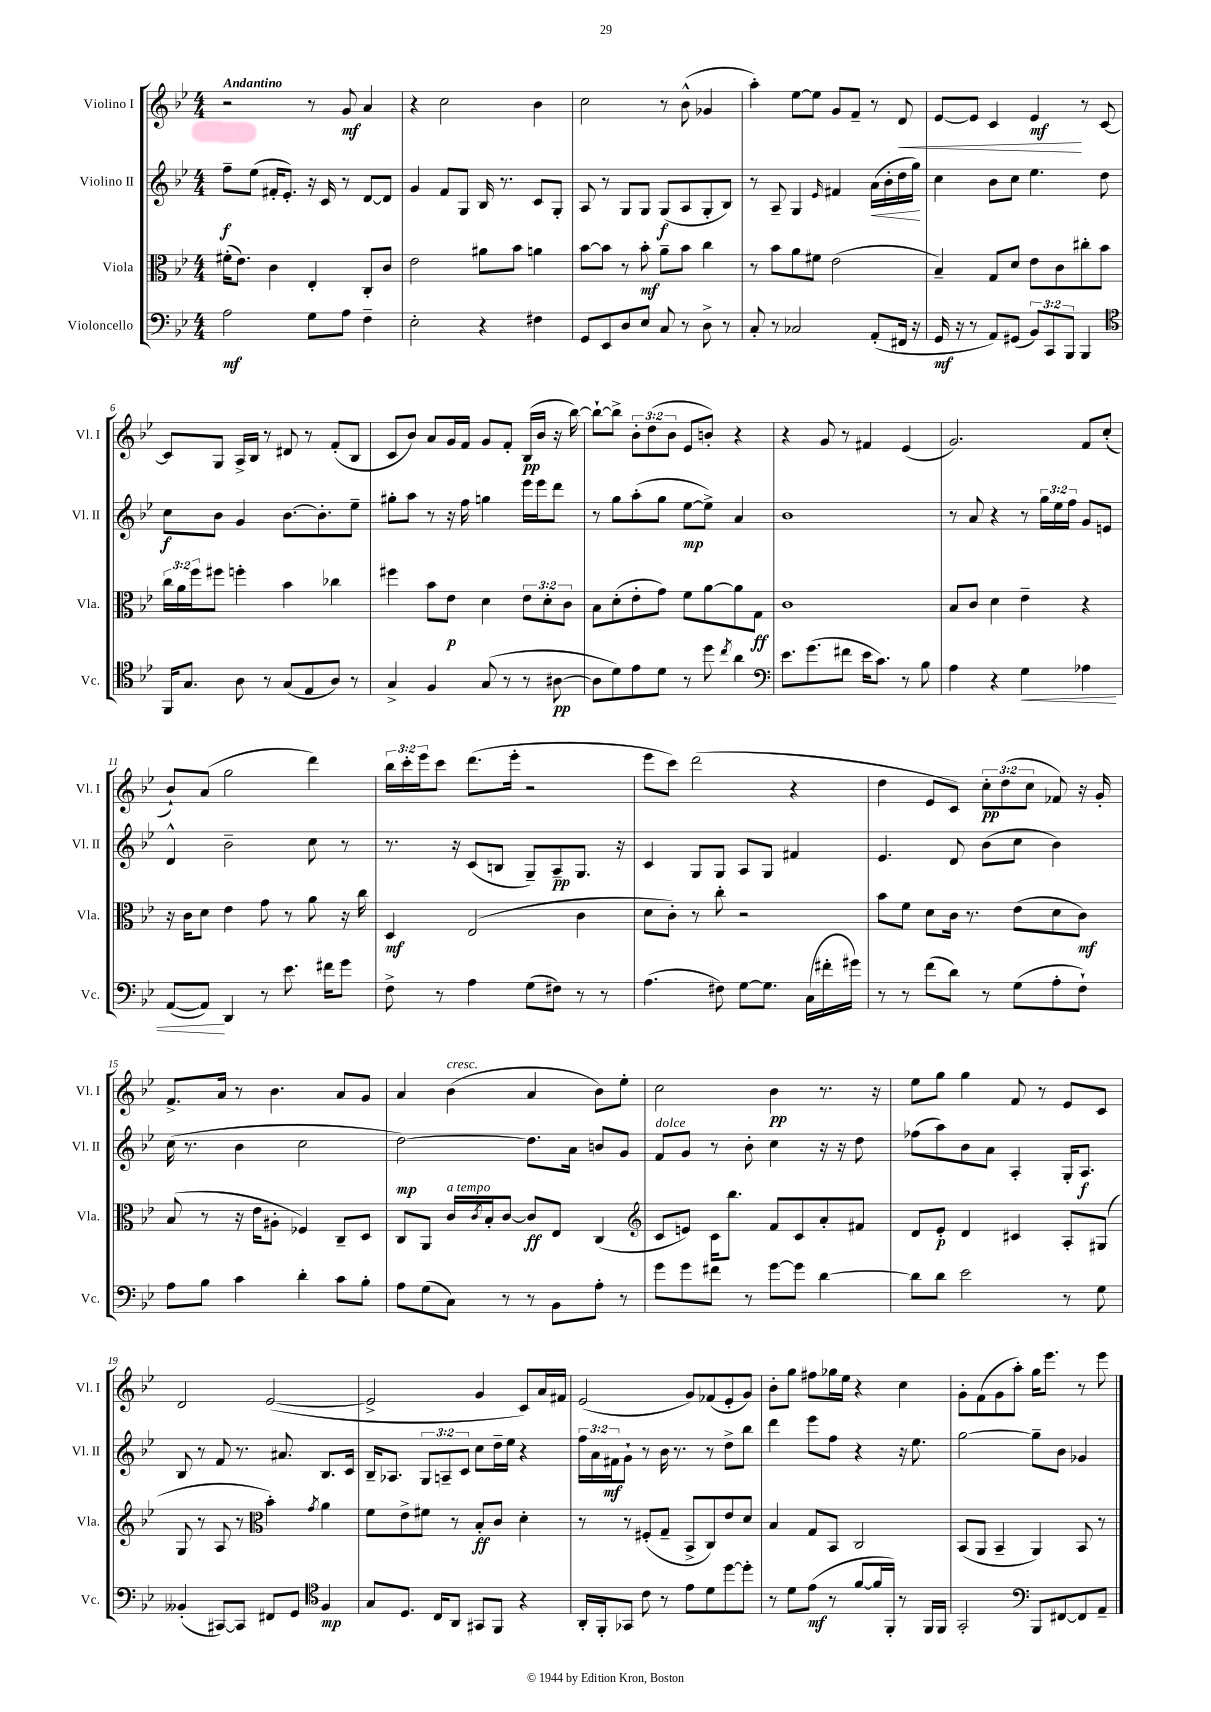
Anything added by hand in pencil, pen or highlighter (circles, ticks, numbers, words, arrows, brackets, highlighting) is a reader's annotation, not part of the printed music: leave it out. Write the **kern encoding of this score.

**kern	**dynam	**kern	**dynam	**kern	**dynam	**kern	**dynam
*part4	*part4	*part3	*part3	*part2	*part2	*part1	*part1
*staff4	*staff4	*staff3	*staff3	*staff2	*staff2	*staff1	*staff1
*I"Violoncello	*	*I"Viola	*	*I"Violino II	*	*I"Violino I	*
*I'Vc.	*	*I'Vla.	*	*I'Vl. II	*	*I'Vl. I	*
*clefF4	*	*clefC3	*	*clefG2	*	*clefG2	*
*k[b-e-]	*	*k[b-e-]	*	*k[b-e-]	*	*k[b-e-]	*
*M4/4	*	*M4/4	*	*M4/4	*	*M4/4	*
=1	=1	=1	=1	=1	=1	=1	=1
!	!	!	!	!	!	!LO:TX:a:B:t=Andantino	!
2A\	mf	(16f#X'\KL	.	8ff~\L	f	2r	.
.	.	8.e-\J)	.	.	.	.	.
.	.	.	.	(8ee-\J	.	.	.
.	.	4c\	.	16f#X'/KL	.	.	.
.	.	.	.	8.e-'/J)	.	.	.
8G\L	.	4E-'/	.	16r	.	8r	.
.	.	.	.	16c/	.	.	.
8A\J	.	.	.	8r	.	8g/	mf
4F~\	.	8C'/L	.	[8d/L	.	4a/	.
.	.	8c/J	.	8d/J]	.	.	.
=2	=2	=2	=2	=2	=2	=2	=2
2E-'\	.	2e-\	.	4g/	.	4r	.
.	.	.	.	8f/L	.	2cc\	.
.	.	.	.	8G/J	.	.	.
4r	.	8a#X\L	.	16B-/	.	.	.
.	.	.	.	8.r	.	.	.
.	.	8b-\J	.	.	.	.	.
4F#X\	.	4an\	.	8c/L	.	4b-\	.
.	.	.	.	8G'/J	.	.	.
=3	=3	=3	=3	=3	=3	=3	=3
8GG/L	.	[8b-\L	.	8A/	.	2cc\	.
8EE-/	.	8b-\J]	.	8r	.	.	.
8D/	.	8r	.	8G/L	.	.	.
8E-/J	.	8b-'\	mf	8G/J	.	.	.
8C/	.	8a~\L	.	(8G/L	f	8r	.
8r	.	8b-\J	.	8A/	.	(8b-^^\	.
8D^\	.	4cc\	.	8G'/	.	4g-X/	.
8r	.	.	.	8B-/J)	.	.	.
=4	=4	=4	=4	=4	=4	=4	=4
8C'/	.	8r	.	8r	.	4aa'\)	.
8r	.	8b-\L	.	8A~/	.	.	.
2C-X/	.	8a\	.	4G/	.	[8ee-\L	.
.	.	8f#X\J	.	.	.	8ee-\J]	.
.	.	.	.	16qqe-/	.	.	.
.	.	(2e-\	.	4f#X/	.	8g/L	.
.	.	.	.	.	.	8f~/J	.
!	!	!	!	!	!LO:HP:b	!	!
(8AA'/L	.	.	.	(16a\LL	<	8r	.
.	.	.	.	16b-'\	.	.	.
!	!	!	!	!	!	!	!LO:HP:b
16FF#X/Jk	.	.	.	16dd\	.	8d/	<
16r	.	.	.	16gg\JJ)	.	.	.
.	.	.	.	.	[	.	.
=5	=5	=5	=5	=5	=5	=5	=5
16GG/	mf	4B-~/)	.	4cc\	.	[8e-/L	.
16r	.	.	.	.	.	.	.
8r	.	.	.	.	.	8e-/J]	.
8AA/L)	.	8G/L	.	8b-\L	.	4c/	.
(8GG#X/J	.	8d/J	.	8cc\J	.	.	.
12BB-/L)	.	8e-\L	.	4.ee-\	.	4e-/	mf
12CC/	.	.	.	.	.	.	.
.	.	8c\	.	.	.	.	.
12BBB-/J	.	.	.	.	.	.	.
4BBB-/	.	8cc#X'\	.	.	.	8r	[
.	.	8b-\J	.	8dd\	.	[8c/	.
!!LO:LB:g=z
=6	=6	=6	=6	=6	=6	=6	=6
*clefC4	*	*	*	*	*	*	*
16FF/KL	.	24cc\LL	.	8cc\L	f	8c/L]	.
.	.	24a\	.	.	.	.	.
8.G/J	.	.	.	.	.	.	.
.	.	24ff\J	.	.	.	.	.
.	.	8ff#X\J	.	8b-\J	.	8G/J	.
8A\	.	4ffn'\	.	4g/	.	16A^/LL	.
.	.	.	.	.	.	16B-/JJ	.
8r	.	.	.	.	.	8r	.
(8G/L	.	4b-\	.	[8.b-\L	.	8d#X/	.
8E-/	.	.	.	.	.	8r	.
.	.	.	.	8.b-'\]	.	.	.
8A/J)	.	4cc-X\	.	.	.	(8f'/L	.
8r	.	.	.	8ee-~\J	.	8B-/J	.
=7	=7	=7	=7	=7	=7	=7	=7
4G^/	.	4ff#X\	.	8gg#X'\L	.	8c/L	.
.	.	.	.	8aa\J	.	8b-/J)	.
4F/	.	8b-\L	.	8r	.	8a/L	.
.	.	8e-\J	p	16r	.	16g/L	.
.	.	.	.	16ff\	.	16f/JJ	.
(8G/	.	4d\	.	4ggn\	.	8g/L	.
8r	.	.	.	.	.	8f'/J	.
8r	.	12e-\L	.	16eee-\LL	.	(16B-/LL	pp
.	.	.	.	16eee-\J	.	16b-/JJ	.
.	.	12d'\	.	.	.	.	.
[8A#X\	pp	.	.	8ddd\J	.	16r	.
.	.	12c\J	.	.	.	.	.
.	.	.	.	.	.	[16bb-\)	.
=8	=8	=8	=8	=8	=8	=8	=8
8A#\L]	.	8B-\L	.	8r	.	8bb-`\L_	.
8d\)	.	(8d'\	.	8gg\L	.	8bb-^\J]	.
8e-\	.	8e-'\	.	(8aa'\	.	12b-'\L	.
.	.	.	.	.	.	(12dd\	.
8d\J	.	8g\J)	.	8gg\J	.	.	.
.	.	.	.	.	.	12b-\J	.
8r	.	8f\L	.	[8ee-\L	mp	8e-/L	.
8dd\	.	[8a\	.	8ee-^\J])	.	8bn'/J)	.
8qcc/	.	.	.	.	.	.	.
4a\	.	8a\]	.	4a/	.	4r	.
.	.	8G\J	ff	.	.	.	.
=9	=9	=9	=9	=9	=9	=9	=9
*clefF4	*	*	*	*	*	*	*
8.e-\L	.	1c	.	1b-	.	4r	.
(8.g\	.	.	.	.	.	.	.
.	.	.	.	.	.	8g/	.
8f#X\J	.	.	.	.	.	8r	.
16e-\KL	.	.	.	.	.	4f#X/	.
8.c\J)	.	.	.	.	.	.	.
8r	.	.	.	.	.	(4e-/	.
8B-\	.	.	.	.	.	.	.
=10	=10	=10	=10	=10	=10	=10	=10
4A\	.	8B-/L	.	8r	.	2.g/)	.
.	.	8c/J	.	8a/	.	.	.
4r	.	4d\	.	4r	.	.	.
!	!LO:HP:b	!	!	!	!	!	!
4G\	<	4e-~\	.	8r	.	.	.
.	.	.	.	24gg\LL	.	.	.
.	.	.	.	24ee-\	.	.	.
.	.	.	.	24ff\JJ	.	.	.
4A-X\	.	4r	.	8g/L	.	8f/L	.
.	.	.	.	8en/J	.	(8cc'/J	.
!!LO:LB:g=z
=11	=11	=11	=11	=11	=11	=11	=11
([8AA/L	.	16r	.	4d^^/	.	8b-`/L)	.
.	.	16c\KL	.	.	.	.	.
8AA/J])	.	8d\J	.	.	.	(8a/J	.
4DD/	[	4e-\	.	2b-~\	.	2gg\	.
8r	.	8g\	.	.	.	.	.
8.e-\	.	8r	.	.	.	.	.
.	.	8a\	.	8cc\	.	4ddd\)	.
16f#X\KL	.	.	.	.	.	.	.
8g\J	.	16r	.	8r	.	.	.
.	.	16cc\	.	.	.	.	.
=12	=12	=12	=12	=12	=12	=12	=12
8F^\	.	4D/	mf	8.r	.	24bb-\LL	.
.	.	.	.	.	.	24ccc'\	.
.	.	.	.	.	.	24eee-\J	.
8r	.	.	.	.	.	8ccc\J	.
.	.	.	.	16r	.	.	.
4A\	.	(2E-/	.	(8c/L	.	(8.ddd\L	.
.	.	.	.	8Bn/J	.	.	.
.	.	.	.	.	.	16eee-'\Jk	.
(8G\L	.	.	.	8G~/L)	.	2r	.
8F#X\J)	.	.	.	8A~/	pp	.	.
8r	.	4c\	.	8.G/J	.	.	.
8r	.	.	.	.	.	.	.
.	.	.	.	16r	.	.	.
=13	=13	=13	=13	=13	=13	=13	=13
(4.A\	.	8d\L	.	4c/	.	8eee-\L	.
.	.	8c'\J)	.	.	.	8ccc\J)	.
.	.	8r	.	8G/L	.	(2ddd\	.
8F#X\)	.	8cc'\	.	8G/J	.	.	.
[8G\L	.	2r	.	8A/L	.	.	.
8.G\J]	.	.	.	8G/J	.	.	.
.	.	.	.	4f#X/	.	4r	.
(16C\LL	.	.	.	.	.	.	.
16f#X'\	.	.	.	.	.	.	.
16g#X\JJ)	.	.	.	.	.	.	.
=14	=14	=14	=14	=14	=14	=14	=14
8r	.	8b-\L	.	4.e-/	.	4dd\	.
8r	.	8f\J	.	.	.	.	.
(8f\L	.	8d\L	.	.	.	8e-/L	.
8d\J)	.	16c\Jk	.	8d/	.	8c/J)	.
.	.	8.r	.	.	.	.	.
8r	.	.	.	(8b-\L	.	12cc'\L	pp
.	.	.	.	.	.	(12dd\	.
(8G\L	.	(8e-\L	.	8cc\J	.	.	.
.	.	.	.	.	.	12cc\J	.
8A'\	.	8d\	.	4b-\)	.	8f-X/)	.
8F`\J)	.	8c\J)	mf	.	.	16r	.
.	.	.	.	.	.	16g'/	.
!!LO:LB:g=z
=15	=15	=15	=15	=15	=15	=15	=15
8A\L	.	(8B-/	.	(16cc\	.	8.f^/L	.
.	.	.	.	8.r	.	.	.
8B-\J	.	8r	.	.	.	.	.
.	.	.	.	.	.	16a/Jk	.
4c\	.	16r	.	4b-\	.	8r	.
.	.	16e-\KL	.	.	.	.	.
.	.	8A#X'\J	.	.	.	4.b-\	.
4d'\	.	4F-X/)	.	2cc\	.	.	.
8c\L	.	8C~/L	.	.	.	8a/L	.
8B-'\J	.	8D/J	.	.	.	8g/J	.
=16	=16	=16	=16	=16	=16	=16	=16
8A\L	.	8C/L	.	[2dd\)	mp	4a/	.
(8G\	.	8AA/J	.	.	.	.	.
!	!	!	!	!	!	!LO:TX:a:i:t=cresc.	!
!	!	!LO:TX:a:i:t=a tempo	!	!	!	!	!
8C\J)	.	16c/LL	.	.	.	(4b-\	.
.	.	8qc/	.	.	.	.	.
.	.	16B-'/J	.	.	.	.	.
8r	.	[8c/J	.	.	.	.	.
8r	.	8c/L]	ff	8.dd\L]	.	4a/	.
8BB-\L	.	8E-/J	.	.	.	.	.
.	.	.	.	16a\Jk	.	.	.
8A'\J	.	(4C/	.	8bn/L	.	8b-\L)	.
8r	.	.	.	8g/J	.	8ee-'\J	.
=17	=17	=17	=17	=17	=17	=17	=17
*	*	*clefG2	*	*	*	*	*
!	!	!	!	!LO:TX:a:i:t=dolce	!	!	!
8g\L	.	8c/L	.	8f/L	.	2cc\	.
8g\	.	8en/J)	.	8g/J	.	.	.
8f#X\J	.	16c\KL	.	8r	.	.	.
.	.	8.bb-\J	.	.	.	.	.
8r	.	.	.	8b-'\	.	.	.
[8g\L	.	8f/L	.	4cc\	.	4b-\	pp
8g\J]	.	8c/	.	.	.	.	.
[4d\	.	8a'/	.	16r	.	8.r	.
.	.	.	.	16r	.	.	.
.	.	8f#X/J	.	8dd\	.	.	.
.	.	.	.	.	.	16r	.
=18	=18	=18	=18	=18	=18	=18	=18
8d\L]	.	8d/L	.	(8ff-X\L	.	8ee-\L	.
8d\J	.	8e-'/J	p	8aa\)	.	8gg\J	.
2e-\	.	4d/	.	8b-\	.	4gg\	.
.	.	.	.	8a\J	.	.	.
.	.	4c#X/	.	4A'/	.	8f/	.
.	.	.	.	.	.	8r	.
8r	.	8A'/L	.	16G'/KL	.	8e-/L	.
.	.	.	.	8.A/J	f	.	.
8G\	.	(8G#X/J	.	.	.	8c/J	.
!!LO:LB:g=z
=19	=19	=19	=19	=19	=19	=19	=19
(4BB--X'/	.	8G/	.	8B-/	.	2d/	.
.	.	8r	.	8r	.	.	.
[8CC#X/L)	.	8A/	.	8f/	.	.	.
8CC#/J]	.	8r	.	8.r	.	.	.
*	*	*clefC3	*	*	*	*	*
8FF#X/L	.	4b-'\)	.	.	.	([2e-/	.
.	.	.	.	8.a#X/	.	.	.
8GG/J	.	.	.	.	.	.	.
*clefC4	*	*	*	*	*	*	*
.	.	8qg/	.	.	.	.	.
4F/	mp	4a\	.	8.B-/L	.	.	.
.	.	.	.	16c/Jk	.	.	.
=20	=20	=20	=20	=20	=20	=20	=20
8G/L	.	8f\L	.	16B-~/KL	.	2e-^/]	.
.	.	.	.	8.A-X/J	.	.	.
8.D/J	.	8e-^\	.	.	.	.	.
.	.	8f#X\J	.	12G/L	.	.	.
16C/KL	.	.	.	.	.	.	.
.	.	.	.	12An~/	.	.	.
8AA/J	.	8r	.	.	.	.	.
.	.	.	.	12c/J	.	.	.
8GG#X/L	.	8B-'/L	ff	8cc\L	.	4g/	.
8FF/J	.	8c/J	.	16dd~\L	.	.	.
.	.	.	.	16ee-\JJ	.	.	.
4r	.	4d'\	.	4r	.	8c/L)	.
.	.	.	.	.	.	16a/L	.
.	.	.	.	.	.	16f#X/JJ	.
=21	=21	=21	=21	=21	=21	=21	=21
16AA'/LL	.	8r	.	24ff\LL	.	(2e-/	.
.	.	.	.	24a\	.	.	.
16FF'/J	.	.	.	.	.	.	.
.	.	.	.	24f#X\J	mf	.	.
8GG-X/J	.	8r	.	8g`\J	.	.	.
8c\	.	(8F#X'/L	.	8r	.	.	.
8r	.	8G~/J	.	16b-\	.	.	.
.	.	.	.	8.r	.	.	.
8e-\L	.	8BB-^/L	.	.	.	8g/L)	.
8d\	.	8C/)	.	8r	.	(8f-X/	.
[8dd\	.	8e-/	.	8dd^\L	.	8e-'/	.
8dd'\J]	.	8d/J	.	8bb-\J	.	8g/J)	.
=22	=22	=22	=22	=22	=22	=22	=22
8r	.	4B-/	.	4ddd\	.	8b-'\L	.
8d\L	.	.	.	.	.	8gg\J	.
(8e-\J	mf	8G/L	.	8eee-\L	.	8ff#X\L	.
8r	.	8BB-/J	.	8ff\J	.	16gg-X\L	.
.	.	.	.	.	.	16ee-\JJ	.
[8f/L	.	2C/	.	4r	.	4r	.
16f/L]	.	.	.	.	.	.	.
16FF'/JJ)	.	.	.	.	.	.	.
8r	.	.	.	16r	.	4cc\	.
.	.	.	.	8.ee-\	.	.	.
16FF/LL	.	.	.	.	.	.	.
16FF/JJ	.	.	.	.	.	.	.
=23	=23	=23	=23	=23	=23	=23	=23
2GG'/	.	(8BB-/L	.	[2gg\	.	8g'\L	.
.	.	8AA/J	.	.	.	(8f\	.
.	.	4BB-~/	.	.	.	8g\	.
.	.	.	.	.	.	8aa'\J)	.
*clefF4	*	*	*	*	*	*	*
8BBB-/L	.	4AA/)	.	8gg~\L]	.	16gg\KL	.
.	.	.	.	.	.	8.eee-\J	.
[8FF#X/	.	.	.	8b-\J	.	.	.
8FF#/]	.	8BB-/	.	4g-X/	.	8r	.
8AA~/J	.	8r	.	.	.	8eee-\	.
==	==	==	==	==	==	==	==
*-	*-	*-	*-	*-	*-	*-	*-
